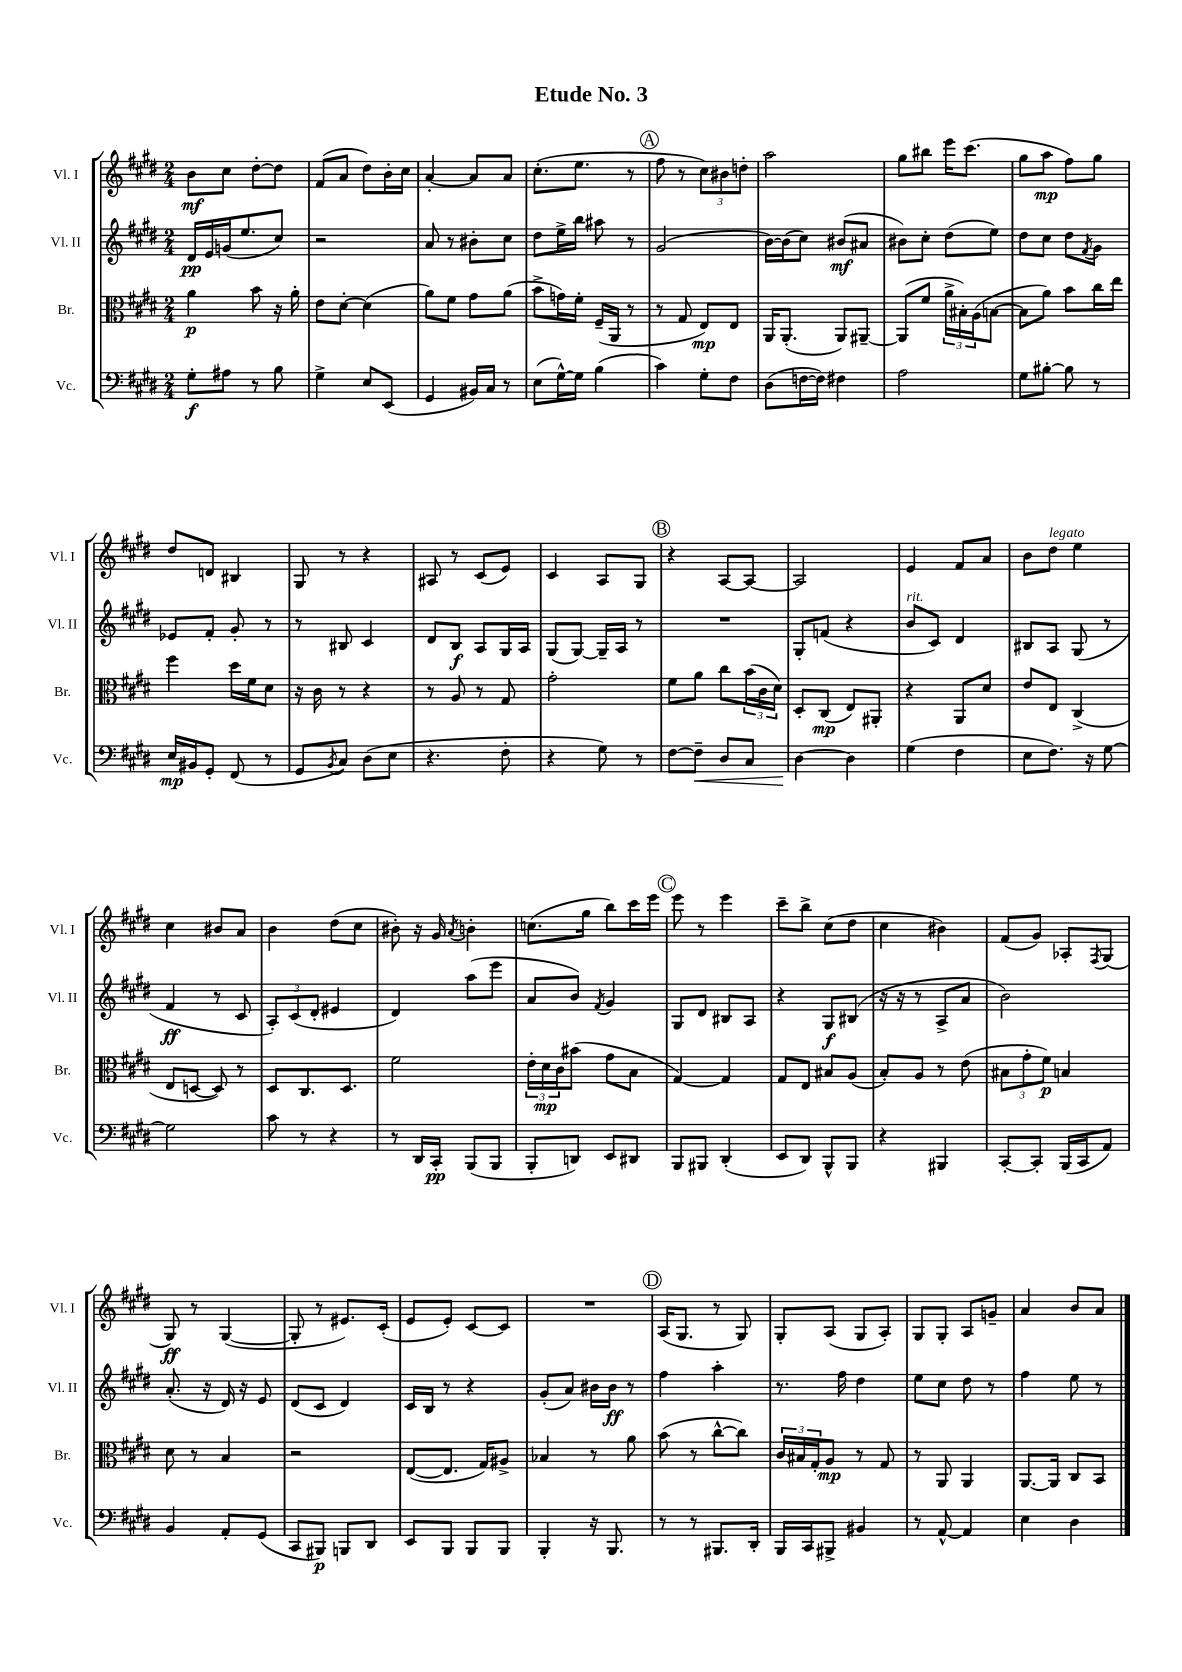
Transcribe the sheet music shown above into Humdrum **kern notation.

**kern	**kern	**kern	**kern
*staff4	*staff3	*staff2	*staff1
*clefF4	*clefC3	*clefG2	*clefG2
*k[f#c#g#d#]	*k[f#c#g#d#]	*k[f#c#g#d#]	*k[f#c#g#d#]
*M2/4	*M2/4	*M2/4	*M2/4
8G#'	4a	16d#	8b
.	.	16e	.
8A#	.	(16g	8cc#
.	.	8.ee	.
8r	8b	.	[8dd#'
8B	16r	8cc#)	8dd#]
.	16a'	.	.
=	=	=	=
4G#^	8e	2r	(8f#
.	[8d#'	.	8a
8E	(4d#]	.	8dd#)
(8EE	.	.	16b'
.	.	.	16cc#
=	=	=	=
4GG#	8a)	8a	[4a'
.	8f#	8r	.
16BB#)	8g#	8b#'	8a]
16C#	.	.	.
8r	(8a	8cc#	8a
=	=	=	=
(8E	8b^	8dd#	(8.cc#'
[16G#^^)	16g)	16ee^	.
16G#]	16f#'	16bb	8.ee
(4B	(16F#~	8aa#	.
.	16AA	.	.
.	8r	8r	8r
=	=	=	=
4c#)	8r	(2g#	8ff#
.	8G#	.	8r
8G#'	8E)	.	12cc#)
.	.	.	12b#
8F#	8E	.	.
.	.	.	12dd'
=	=	=	=
(8D#	16AA	[16b)	2aa
.	(8.AA'	(16b]	.
[16F	.	8cc#)	.
16F])	.	.	.
4F#	8AA)	(8b#	.
.	[8AA#~	8a#	.
=	=	=	=
2A	(8AA#]	8b#)	8gg#
.	8f#	8cc#'	8bb#
.	24a^	(8dd#	16eee
.	24B#')	.	.
.	.	.	(8.ccc#
.	(24A	.	.
.	[8B	8ee)	.
=	=	=	=
8G#	8B]	8dd#	8gg#
[8B#'	8a)	8cc#	8aa
8B#]	8b	8dd#	8ff#)
.	.	8qf#	.
8r	16cc#	8g#	8gg#
.	16ee	.	.
=	=	=	=
16E	4ff#	8e-	8dd#
16BB#	.	.	.
8GG#'	.	8f#'	8d
(8FF#	16dd#	8g#'	4B#
.	16f#	.	.
8r	8d#	8r	.
=	=	=	=
8GG#	16r	8r	8G#
.	16c#	.	.
8qBB	.	.	.
8C#)	8r	8B#	8r
(8D#	4r	4c#	4r
8E	.	.	.
=	=	=	=
4.r	8r	8d#	8A#
.	8A	8B	8r
.	8r	8A	(8c#
8F#'	8G#	16G#	8e)
.	.	16A	.
=	=	=	=
4r	2g#'	(8G#	4c#
.	.	[8G#)	.
8G#)	.	16G#~]	8A
.	.	16A	.
8r	.	8r	8G#
=	=	=	=
[8F#	8f#	2r	4r
8F#~]	8a	.	.
8D#	8cc#	.	[8A
8C#	(24b	.	8A_
.	24c#	.	.
.	24d#)	.	.
=	=	=	=
[4D#	8D#'	8G#'	2A]
.	(8C#	(8f	.
4D#]	8E)	4r	.
.	8AA#'	.	.
=	=	=	=
(4G#	4r	8b	4e
.	.	8c#)	.
4F#	8AA	4d#	8f#
.	8d#	.	8a
=	=	=	=
8E	8e	8B#	8b
8.F#)	8E	8A	8dd#
.	(4C#^	(8G#	4ee
16r	.	.	.
[8G#	.	8r	.
=	=	=	=
2G#]	8E	4f#	4cc#
.	[8D	.	.
.	8D])	8r	8b#
.	8r	8c#	8a
=	=	=	=
8c#	8D#	12A')	4b
.	.	(12c#	.
8r	8.C#	.	.
.	.	12d#'	.
4r	.	4e#	(8dd#
.	8.D#	.	.
.	.	.	8cc#
=	=	=	=
8r	2f#	4d#)	8b#')
16DD#	.	.	16r
16CC#'	.	.	16g#
.	.	.	8qa
(8BBB	.	(8aa	4b'
8BBB	.	8eee	.
=	=	=	=
8BBB'	24e'	8a	(8.cc
.	24d#	.	.
.	24c#	.	.
8DD)	(8b#	8b)	.
.	.	.	16gg#
.	.	8qf#	.
8EE	8g#	4g#	8bb)
8DD#	8B	.	16ccc#
.	.	.	16eee
=	=	=	=
8BBB	[4G#)	8G#	8eee
8BBB#	.	8d#	8r
(4DD#'	4G#]	8B#	4eee
.	.	8A	.
=	=	=	=
8EE	8G#	4r	8ccc#~
8DD#)	8E	.	8bb^
8BBB^^	8B#	8G#	(8cc#
8BBB	(8A	(8B#	8dd#
=	=	=	=
4r	8B')	16r	4cc#
.	.	16r	.
.	8A	8r	.
4BBB#	8r	8A^	4b#)
.	(8e	8a	.
=	=	=	=
[8CC#'	12B#	2b)	(8f#
.	12g#'	.	.
8CC#']	.	.	8g#)
.	12f#)	.	.
(16BBB	4B	.	8A-'
16CC#	.	.	.
.	.	.	8qF#
8AA)	.	.	(8G#
=	=	=	=
4BB	8d#	(8.a'	8G#)
.	8r	.	8r
.	.	16r	.
8AA'	4B	16d#)	([4G#
.	.	16r	.
(8GG#	.	8e	.
=	=	=	=
8CC#	2r	(8d#	8G#']
8BBB#)	.	8c#	8r
8BBB	.	4d#)	8.e#)
8DD#	.	.	.
.	.	.	(16c#'
=	=	=	=
8EE	([8E	16c#	8e
.	.	16B	.
8BBB	8.E]	8r	8e')
8BBB	.	4r	[8c#
.	16G#)	.	.
8BBB	8A#^	.	8c#]
=	=	=	=
4BBB'	4B-	(8g#'	2r
.	.	8a)	.
16r	8r	16b#	.
8.BBB	.	16b#	.
.	8a	8r	.
=	=	=	=
8r	(8b	4ff#	(16A
.	.	.	8.G#
8r	8r	.	.
8.BBB#	[8cc#^^	4aa'	8r
.	8cc#])	.	8G#)
16DD#'	.	.	.
=	=	=	=
16BBB	24c#	8.r	8G#'
.	24B#	.	.
16CC#	.	.	.
.	24G#'	.	.
8BBB#^	8A	.	(8A
.	.	16ff#	.
4BB#	8r	4dd#	8G#
.	8G#	.	8A')
=	=	=	=
8r	8r	8ee	8G#
[8AA^^	8AA	8cc#	8G#'
4AA]	4AA	8dd#	8A
.	.	8r	8g~
=	=	=	=
4E	[8.AA	4ff#	4a
.	16AA]	.	.
4D#	8C#	8ee	8b
.	8BB	8r	8a
==	==	==	==
*-	*-	*-	*-
